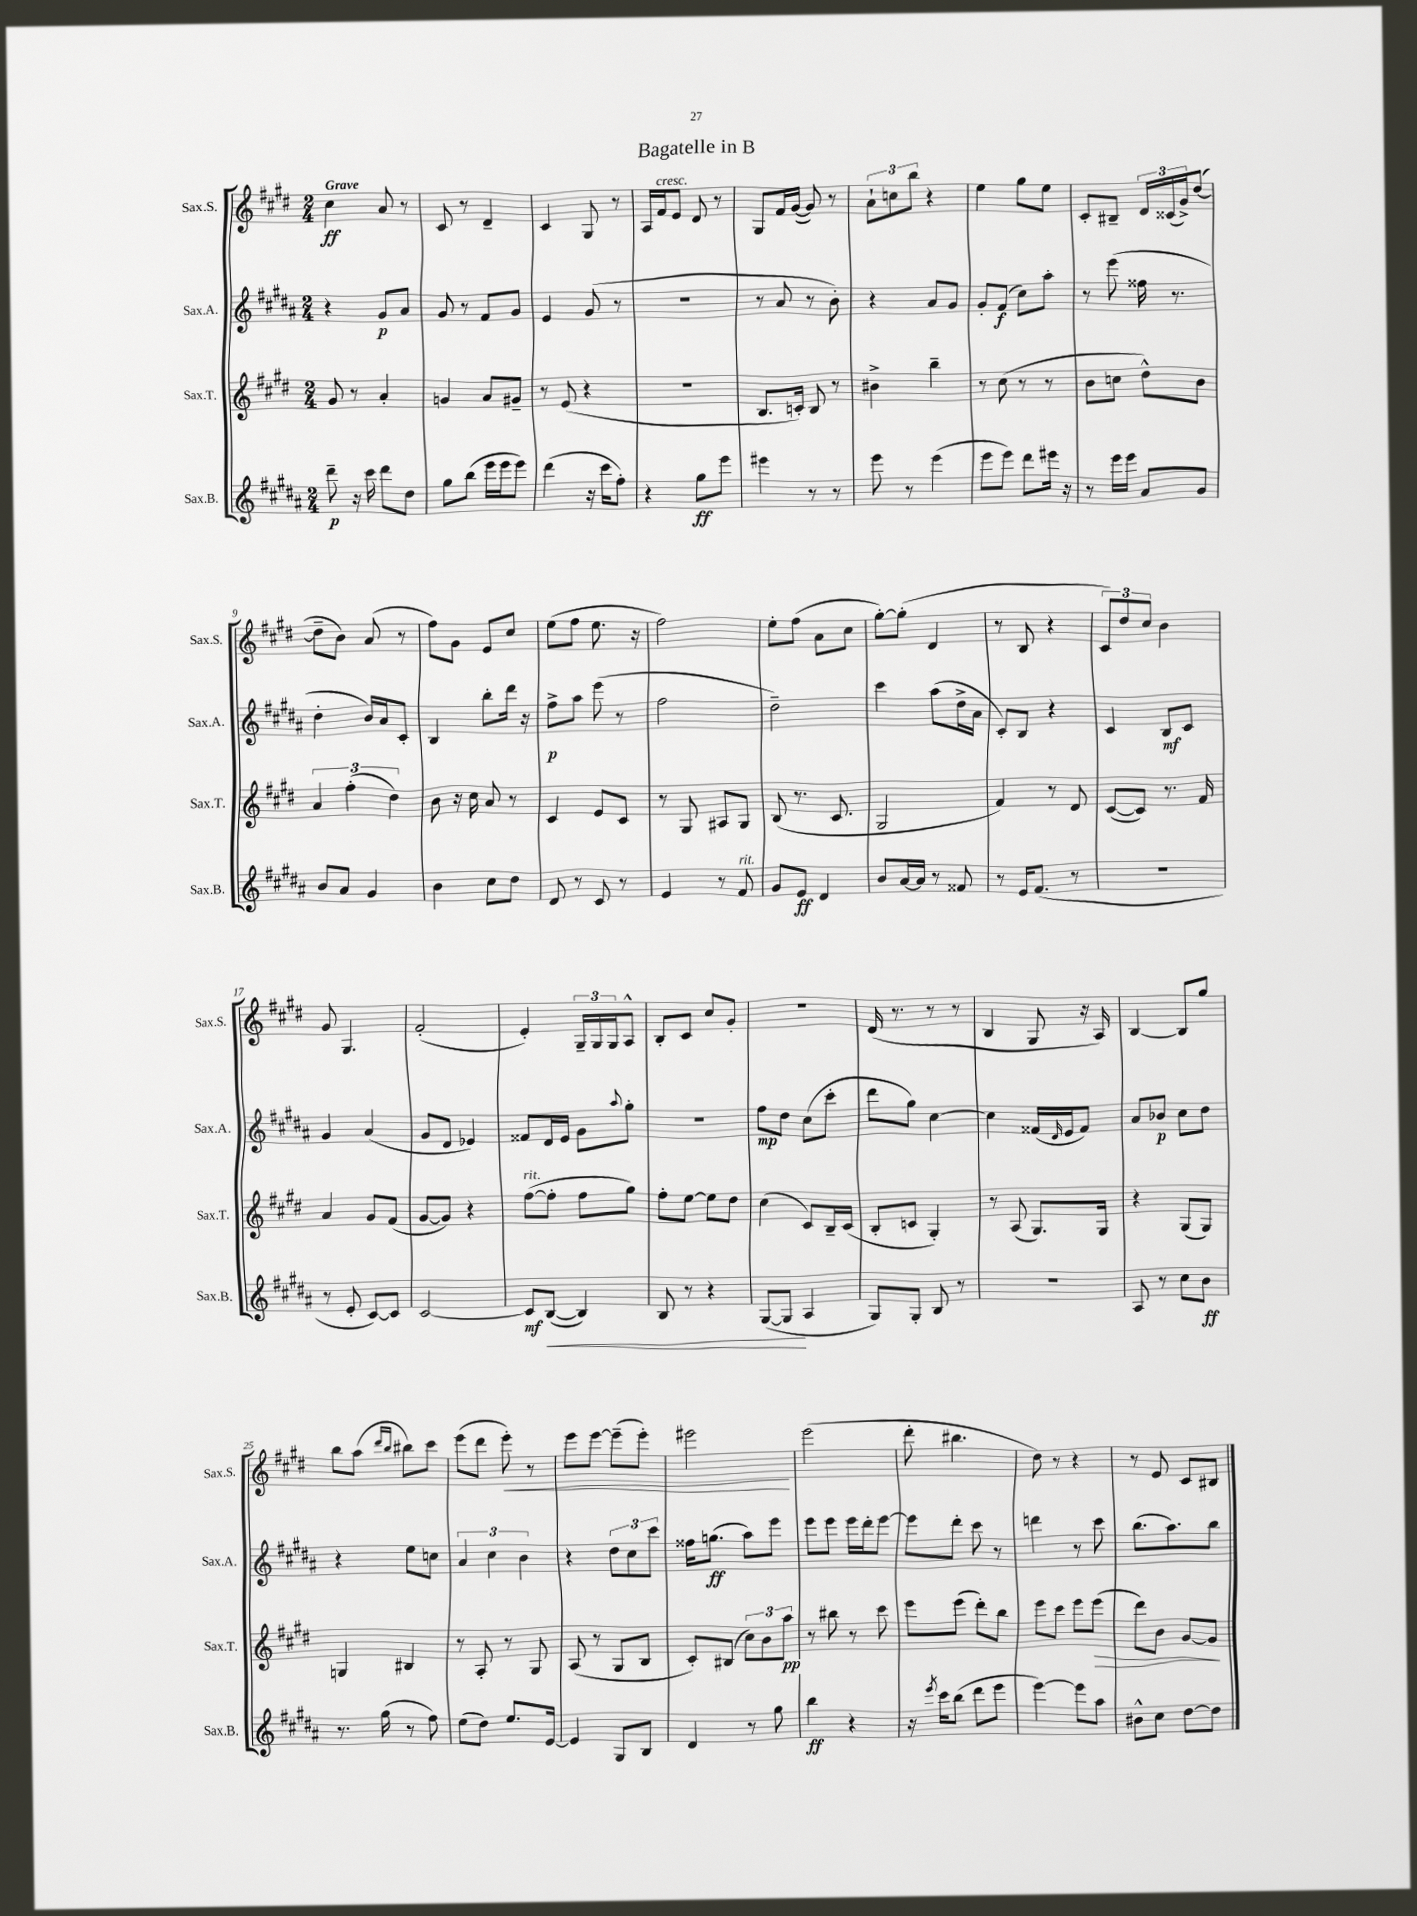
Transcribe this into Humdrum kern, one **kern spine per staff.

**kern	**dynam	**kern	**dynam	**kern	**dynam	**kern	**dynam
*part4	*part4	*part3	*part3	*part2	*part2	*part1	*part1
*staff4	*staff4	*staff3	*staff3	*staff2	*staff2	*staff1	*staff1
*I"Sax.B.	*	*I"Sax.T.	*	*I"Sax.A.	*	*I"Sax.S.	*
*I'Sax.B.	*	*I'Sax.T.	*	*I'Sax.A.	*	*I'Sax.S.	*
*clefG2	*	*clefG2	*	*clefG2	*	*clefG2	*
*k[f#c#g#d#a#]	*	*k[f#c#g#d#]	*	*k[f#c#g#d#a#]	*	*k[f#c#g#d#]	*
*M2/4	*	*M2/4	*	*M2/4	*	*M2/4	*
=1	=1	=1	=1	=1	=1	=1	=1
!	!	!	!	!	!	!LO:TX:a:B:t=Grave	!
8ddd#~\	p	8g#/	.	4r	.	4cc#\	ff
16r	.	8r	.	.	.	.	.
16ccc#\	.	.	.	.	.	.	.
8ddd#\L	.	4a'/	.	8g#/L	p	8a/	.
8dd#\J	.	.	.	8a#/J	.	8r	.
=2	=2	=2	=2	=2	=2	=2	=2
8gg#\L	.	4gn/	.	8g#/	.	8c#/	.
(8bb\J	.	.	.	8r	.	8r	.
16eee\LL	.	8a/L	.	8f#/L	.	4d#~/	.
16eee\J	.	.	.	.	.	.	.
8eee\J)	.	8g#X~/J	.	8g#/J	.	.	.
=3	=3	=3	=3	=3	=3	=3	=3
(4ddd#\	.	8r	.	4e/	.	4c#/	.
.	.	(8e/	.	.	.	.	.
16r	.	4r	.	(8g#/	.	8G#/	.
16ccc#\KL	.	.	.	.	.	.	.
8ff#'\J)	.	.	.	8r	.	8r	.
=4	=4	=4	=4	=4	=4	=4	=4
4r	.	2r	.	2r	.	16A/LL	.
!	!	!	!	!	!	!LO:TX:a:i:t=cresc.	!
.	.	.	.	.	.	16f#/J	.
.	.	.	.	.	.	8e/J	.
8gg#\L	ff	.	.	.	.	8d#/	.
8eee\J	.	.	.	.	.	8r	.
=5	=5	=5	=5	=5	=5	=5	=5
4eee#X\	.	8.B/L	.	8r	.	8G#/L	.
.	.	.	.	8a#/	.	16f#/L	.
.	.	16cn'/Jk)	.	.	.	([16g#/JJ	.
8r	.	8B/	.	8r	.	8g#/])	.
8r	.	8r	.	8b'\)	.	8r	.
=6	=6	=6	=6	=6	=6	=6	=6
8eee\	.	4b#X^\	.	4r	.	12a`\L	.
.	.	.	.	.	.	12ccn\	.
8r	.	.	.	.	.	.	.
.	.	.	.	.	.	12bb\J	.
(4eee\	.	4bb~\	.	8a#/L	.	4r	.
.	.	.	.	8g#/J	.	.	.
=7	=7	=7	=7	=7	=7	=7	=7
8eee\L	.	8r	.	8g#'/L	.	4ee\	.
8eee\J)	.	(8cc#\	.	(8f#/J	f	.	.
8ddd#\L	.	8r	.	8cc#\L)	.	8gg#\L	.
16eee#X\Jk	.	8r	.	8aa#'\J	.	8ee\J	.
16r	.	.	.	.	.	.	.
=8	=8	=8	=8	=8	=8	=8	=8
8r	.	8b\L	.	8r	.	8c#'/L	.
16eee\LL	.	8ccn\J	.	(8eee\	.	8B#X~/J	.
16eee\JJ	.	.	.	.	.	.	.
8a#/L	.	8dd#^^\L)	.	16ff##X\	.	24d#/LL	.
.	.	.	.	.	.	(24c##X/	.
.	.	.	.	8.r	.	.	.
.	.	.	.	.	.	24g#^/J)	.
8g#/J	.	8b\J	.	.	.	([8dd#/J	.
!!LO:LB:g=z
=9	=9	=9	=9	=9	=9	=9	=9
8b/L	.	6a/	.	4dd#'\	.	8dd#~\L]	.
8a#/J	.	.	.	.	.	8b\J)	.
.	.	(6ff#'\	.	.	.	.	.
4g#/	.	.	.	16b/LL)	.	(8a/	.
.	.	.	.	16a#/J	.	.	.
.	.	6dd#\)	.	.	.	.	.
.	.	.	.	8c#'/J	.	8r	.
=10	=10	=10	=10	=10	=10	=10	=10
4b\	.	8b\	.	4B/	.	8ff#\L)	.
.	.	16r	.	.	.	8g#\J	.
.	.	16cc#\	.	.	.	.	.
8cc#\L	.	8a/	.	8bb'\L	.	8e/L	.
8dd#\J	.	8r	.	16ddd#\Jk	.	8cc#/J	.
.	.	.	.	16r	.	.	.
=11	=11	=11	=11	=11	=11	=11	=11
8d#/	.	4c#/	.	8ff#^\L	p	(8ee\L	.
8r	.	.	.	8aa#\J	.	8ff#\J	.
8c#/	.	8e/L	.	(8eee\	.	8.ee\	.
8r	.	8c#/J	.	8r	.	.	.
.	.	.	.	.	.	16r	.
=12	=12	=12	=12	=12	=12	=12	=12
4e/	.	8r	.	2ff#\	.	2ff#\)	.
.	.	8G#/	.	.	.	.	.
8r	.	8A#X/L	.	.	.	.	.
!LO:TX:a:i:t=rit.	!	!	!	!	!	!	!
8f#/	.	8G#/J	.	.	.	.	.
=13	=13	=13	=13	=13	=13	=13	=13
8g#/L	.	(8B/	.	2dd#~\)	.	8ee'\L	.
8e/J	ff	8.r	.	.	.	(8ff#\J	.
4d#/	.	.	.	.	.	8a\L	.
.	.	8.c#/	.	.	.	.	.
.	.	.	.	.	.	8cc#\J	.
=14	=14	=14	=14	=14	=14	=14	=14
8b/L	.	2G#/	.	4ccc#\	.	[8gg#'\L)	.
[16a#/L	.	.	.	.	.	(8gg#'\J]	.
16a#/JJ]	.	.	.	.	.	.	.
8r	.	.	.	(8aa#\L	.	4d#/	.
8f##X/	.	.	.	16dd#^\L	.	.	.
.	.	.	.	16a#\JJ	.	.	.
=15	=15	=15	=15	=15	=15	=15	=15
8r	.	4f#/)	.	8c#'/L)	.	8r	.
16e/KL	.	.	.	8B/J	.	8B/	.
(8.f#/J	.	.	.	.	.	.	.
.	.	8r	.	4r	.	4r	.
8r	.	8d#/	.	.	.	.	.
=16	=16	=16	=16	=16	=16	=16	=16
2r	.	([8c#/L	.	4c#/	.	12c#/L)	.
.	.	.	.	.	.	12dd#/	.
.	.	8c#/J])	.	.	.	.	.
.	.	.	.	.	.	12cc#/J	.
.	.	8.r	.	8B/L	mf	4b\	.
.	.	.	.	8c#/J	.	.	.
.	.	16f#/	.	.	.	.	.
!!LO:LB:g=z
=17	=17	=17	=17	=17	=17	=17	=17
8r	.	4a/	.	4g#/	.	8g#/	.
8e'/	.	.	.	.	.	4.G#/	.
[8c#/L)	.	8g#/L	.	(4a#/	.	.	.
8c#/J]	.	(8f#/J	.	.	.	.	.
=18	=18	=18	=18	=18	=18	=18	=18
[2c#/	.	[8g#/L	.	8g#/L	.	(2f#'/	.
.	.	8g#/J])	.	8d#/J	.	.	.
.	.	4r	.	4e-X/)	.	.	.
=19	=19	=19	=19	=19	=19	=19	=19
!	!	!LO:TX:a:i:t=rit.	!	!	!	!	!
8c#/L]	mf	([8ff#\L	.	8f##X/L	.	4e'/)	.
!	!LO:HP:b	!	!	!	!	!	!
([8B/J	<	8ff#'\J]	.	16d#/L	.	.	.
.	.	.	.	16e/JJ	.	.	.
4B/])	.	8ff#\L	.	8g#\L	.	24G#~/LL	.
.	.	.	.	.	.	24G#/	.
.	.	.	.	.	.	24G#/J	.
.	.	.	.	8qqaa#/	.	.	.
.	.	8gg#\J)	.	8gg#'\J	.	8A^^/J	.
=20	=20	=20	=20	=20	=20	=20	=20
8B/	.	8ff#'\L	.	2r	.	8B'/L	.
8r	.	[8ee\J	.	.	.	8c#/J	.
4r	.	8ee\L]	.	.	.	8cc#/L	.
.	.	8dd#\J	.	.	.	8g#'/J	.
=21	=21	=21	=21	=21	=21	=21	=21
([8G#/L	.	(4cc#\	.	8ff#\L	mp	2r	.
8G#/J]	.	.	.	8dd#\J	.	.	.
4A#/	[	8c#/L)	.	(8cc#\L	.	.	.
.	.	16B~/L	.	8ccc#'\J	.	.	.
.	.	(16c#/JJ	.	.	.	.	.
=22	=22	=22	=22	=22	=22	=22	=22
8G#/L)	.	8B'/L	.	8ddd#\L	.	(16d#/	.
.	.	.	.	.	.	8.r	.
8G#'/J	.	8cn/J	.	8gg#\J)	.	.	.
8B/	.	4G#'/)	.	[4cc#\	.	8r	.
8r	.	.	.	.	.	8r	.
=23	=23	=23	=23	=23	=23	=23	=23
2r	.	8r	.	4cc#\]	.	4B/	.
.	.	(8A/	.	.	.	.	.
.	.	8.G#/L)	.	(16f##X/LL	.	8G#/	.
.	.	.	.	16qqd#/	.	.	.
.	.	.	.	16e/J	.	.	.
.	.	.	.	8f##/J)	.	16r	.
.	.	16G#/Jk	.	.	.	16A/)	.
=24	=24	=24	=24	=24	=24	=24	=24
8A#/	.	4r	.	8a#/L	.	[4B/	.
8r	.	.	.	8b-X/J	p	.	.
8cc#\L	.	(8G#/L	.	8cc#\L	.	8B/L]	.
8b\J	ff	8G#/J)	.	8dd#\J	.	8gg#/J	.
!!LO:LB:g=z
=25	=25	=25	=25	=25	=25	=25	=25
8.r	.	4Gn/	.	4r	.	8bb\L	.
.	.	.	.	.	.	(8aa\J	.
(16gg#\	.	.	.	.	.	.	.
.	.	.	.	.	.	16qqddd#/LL	.
.	.	.	.	.	.	16qqbb/JJ	.
8r	.	4B#X/	.	8ee\L	.	8bb#X\L)	.
8ff#\)	.	.	.	8ccn\J	.	8ccc#\J	.
=26	=26	=26	=26	=26	=26	=26	=26
(8ee\L	.	8r	.	6a#/	.	(8eee\L	.
8dd#\J)	.	8A'/	.	.	.	8ddd#\J	.
.	.	.	.	6cc#\	.	.	.
!	!	!	!	!	!	!	!LO:HP:b
8.ee/L	.	8r	.	.	.	8eee'\)	<
.	.	.	.	6b\	.	.	.
.	.	8G#/	.	.	.	8r	.
[16e/Jk	.	.	.	.	.	.	.
=27	=27	=27	=27	=27	=27	=27	=27
4e/]	.	(8A/	.	4r	.	8eee\L	.
.	.	8r	.	.	.	[8eee\J	.
8G#/L	.	8G#/L	.	12dd#\L	.	(8eee~\L]	.
.	.	.	.	12cc#\	.	.	.
8B/J	.	8B/J	.	.	.	8eee'\J)	.
.	.	.	.	12ccc#\J	.	.	.
=28	=28	=28	=28	=28	=28	=28	=28
4d#/	.	8c#'/L)	.	16ff##X\KL	.	2eee#X\	.
.	.	.	.	(8.ggn\J	ff	.	.
.	.	(8B#X/J	.	.	.	.	.
8r	.	12cc#\L)	.	8aa#\L)	.	.	.
.	.	12b\	.	.	.	.	.
8gg#\	.	.	.	8eee\J	.	.	.
.	.	12aa\J	pp	.	.	.	.
.	.	.	.	.	.	.	[
=29	=29	=29	=29	=29	=29	=29	=29
4bb\	ff	8r	.	8eee\L	.	(2eee\	.
.	.	8bb#X\	.	8eee\J	.	.	.
4r	.	8r	.	16eee\LL	.	.	.
.	.	.	.	16ddd#'\J	.	.	.
.	.	8ccc#\	.	[8eee\J	.	.	.
=30	=30	=30	=30	=30	=30	=30	=30
16r	.	8eee\L	.	8eee\L]	.	8ddd#'\	.
8qeee/	.	.	.	.	.	.	.
16ccc#\KL	.	.	.	.	.	.	.
(8bb\J	.	(8eee\J	.	8ddd#'\J	.	4.bb#X\	.
8ddd#\L	.	8ddd#'\L)	.	8ccc#\	.	.	.
8eee\J	.	8bb\J	.	8r	.	.	.
=31	=31	=31	=31	=31	=31	=31	=31
[4eee\)	.	8eee\L	.	4dddn\	.	8dd#\)	.
.	.	8ccc#\J	.	.	.	8r	.
8eee\L]	.	8eee\L	.	8r	.	4r	.
!	!	!	!LO:HP:b	!	!	!	!
8aa#\J	.	(8eee\J	>	8ccc#\	.	.	.
=32	=32	=32	=32	=32	=32	=32	=32
8b#X^^\L	.	8ddd#\L)	.	(8.bb\L	.	8r	.
8cc#\J	.	8b\J	.	.	.	8e/	.
.	.	.	.	8.aa#\)	.	.	.
[8dd#\L	.	[8g#/L	.	.	.	8c#/L	.
8dd#\J]	.	8g#/J]	.	8bb\J	.	8B#X/J	.
.	.	.	]	.	.	.	.
==	==	==	==	==	==	==	==
*-	*-	*-	*-	*-	*-	*-	*-
